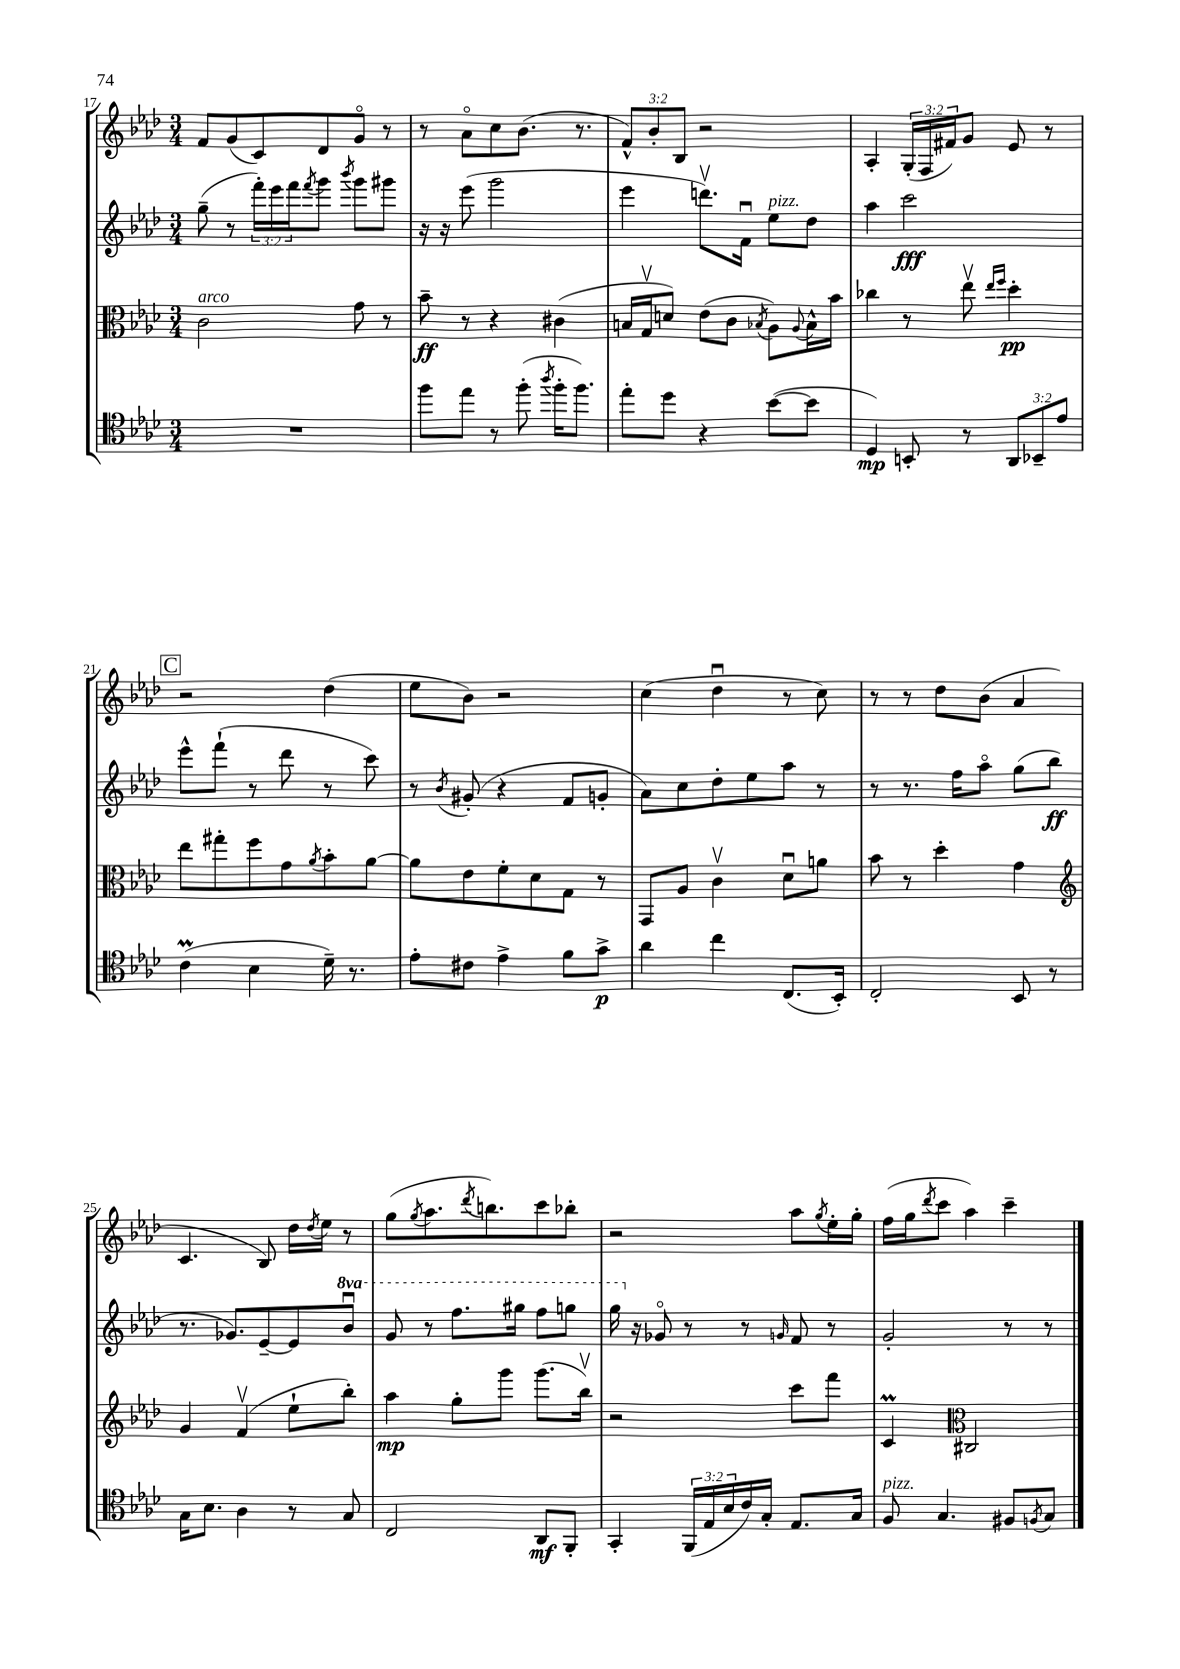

**kern	**kern	**kern	**kern
*staff4	*staff3	*staff2	*staff1
*clefC4	*clefC3	*clefG2	*clefG2
*k[b-e-a-d-]	*k[b-e-a-d-]	*k[b-e-a-d-]	*k[b-e-a-d-]
*M3/4	*M3/4	*M3/4	*M3/4
2.r	2c	(8gg~	8f
.	.	8r	(8g
.	.	24fff')	8c)
.	.	24eee-	.
.	.	24fff	.
.	.	8qfff	.
.	.	8ggg	8d-
.	.	8qbbb-	.
.	8g	8ggg	8go
.	8r	8ggg#	8r
=	=	=	=
8ff	8b-~	16r	8r
.	.	16r	.
8ee-	8r	(8eee-	8a-o
8r	4r	2ggg	8cc
(8ff'	.	.	(8.b-
8qaa-	.	.	.
16ff'	(4c#	.	.
8.ff)	.	.	8.r
=	=	=	=
8ee-'	16B	4eee-	12f^^)
.	16Gv	.	.
.	.	.	12b-'
8dd-	8d)	.	.
.	.	.	12B-
4r	(8e-	8.dddv)	2r
.	8c	.	.
.	.	16fu	.
.	8qB-	.	.
([8b-	8A-)	8ee-	.
.	8qqA-	.	.
8b-]	16B-^^	8dd-	.
.	16b-	.	.
=	=	=	=
4D-)	4cc-	4aa-	4A-'
8BB'	8r	2ccc	(24G'
.	.	.	24F
.	.	.	24f#)
8r	8ee-v	.	8g
.	16qqee-	.	.
.	16qqff	.	.
12AA-	4dd-'	.	8e-
12BB-~	.	.	.
.	.	.	8r
12e-	.	.	.
=	=	=	=
(4c	8ee-	8eee-^^	2r
.	8gg#'	(8fff`	.
4B-	8ff	8r	.
.	8g	8ddd-	.
.	8qa-	.	.
16d-~)	8b-'	8r	(4dd-
8.r	.	.	.
.	[8a-	8ccc)	.
=	=	=	=
8e-'	8a-]	8r	8ee-
.	.	8qb-	.
8c#	8e-	(8g#'	8b-)
4e-^	8f'	4r	2r
.	8d-	.	.
8f	8G	8f	.
8g^	8r	8g'	.
=	=	=	=
4a-	8GG	8a-)	(4cc
.	8A-	8cc	.
4cc	4cv	8dd-'	4dd-u
.	.	8ee-	.
(8.C	8d-u	8aa-	8r
.	8a	8r	8cc)
16BB-')	.	.	.
=	=	=	=
2C'	8b-	8r	8r
.	8r	8.r	8r
.	4dd-'	.	8dd-
.	.	16ff	.
.	.	8aa-o	(8b-
8BB-	4g	(8gg	4a-
8r	.	8bb-	.
=	=	=	=
*	*clefG2	*	*
16G	4g	8.r	4.c
8.B-	.	.	.
.	.	8.g-)	.
4A-	(4fv	.	.
.	.	[8e-~	8B-)
8r	8ee-`	8e-]	16dd-
.	.	.	8qdd-
.	.	.	16ee-
8G	8bb-')	8bb-u	8r
=	=	=	=
2C	4aa-	8gg	(8gg
.	.	.	8qgg
.	.	8r	8.aa-
.	8gg'	8.fff	.
.	.	.	8qddd-
.	.	.	8.bb)
.	8ggg	.	.
.	.	16ggg#	.
8AA-	(8.ggg	8fff	8ccc
8FF'	.	8ggg	8bb-'
.	16bb-v)	.	.
=	=	=	=
4GG'	2r	16ggg	2r
.	.	16r	.
.	.	8g-o	.
(24FF	.	8r	.
24E-	.	.	.
24B-	.	.	.
16c)	.	8r	.
16G'	.	.	.
.	.	16qqg	.
8.E-	8ccc	8f	8aa-
.	.	.	8qgg
.	8fff	8r	16ee-'
16G	.	.	16gg'
=	=	=	=
8F	4c	2g'	(16ff
.	.	.	16gg
.	.	.	8qddd-
4.G	.	.	8ccc
*	*clefC3	*	*
.	2C#	.	4aa-)
8F#	.	8r	4ccc~
8qF	.	.	.
8G	.	8r	.
==	==	==	==
*-	*-	*-	*-
